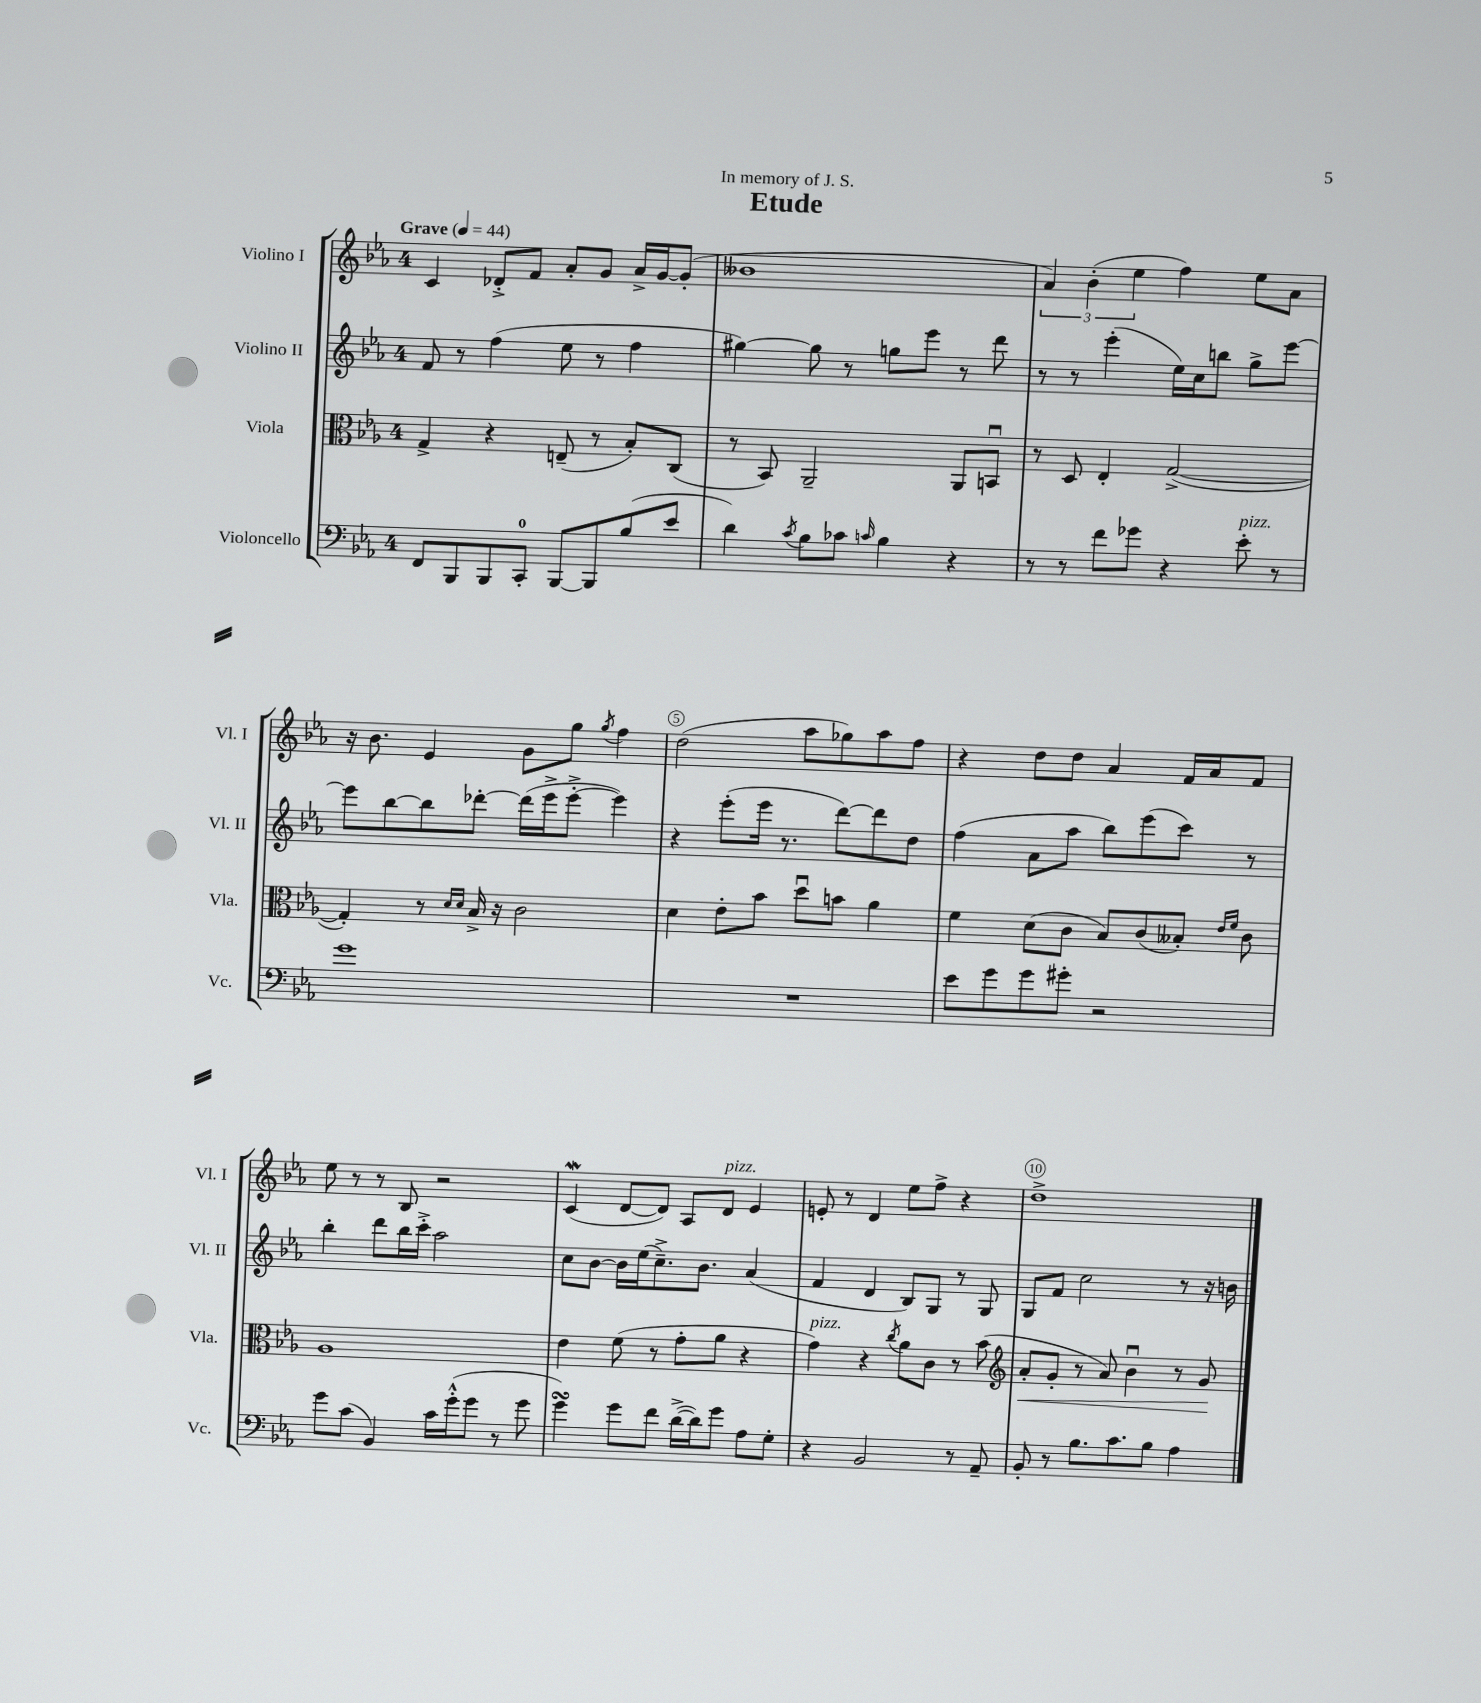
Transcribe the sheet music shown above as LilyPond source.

\header { title = "Etude" dedication = "In memory of J. S." }
<<
\new StaffGroup <<
\new Staff = "s0" \with { instrumentName = "Violino I" shortInstrumentName = "Vl. I" } {
    \clef treble \key ees \major \once \override Staff.TimeSignature.style = #'single-digit \time 4/4 \tempo "Grave" 4 = 44
    c'4 des'8-.-> f'8 aes'8-. g'8 aes'16-> g'16~ g'8-.( |
    beses'1 |
    \tuplet 3/2 { aes'4) bes'4-.( ees''4 } f''4) ees''8 aes'8 |
    r16 bes'8. ees'4 g'8 g''8 \acciaccatura { g''8 } f''4 |
    d''2( aes''8 ges''8) aes''8 f''8 |
    r4 d''8 d''8 aes'4 f'16 aes'16 f'8 |
    ees''8 r8 r8 bes8 r2 |
    c'4\mordent( d'8~ d'8) aes8 d'8^\markup { \italic "pizz." } ees'4 |
    e'8-. r8 d'4 ees''8 f''8-> r4 |
    d''1-> \bar "|." |
}
\new Staff = "s1" \with { instrumentName = "Violino II" shortInstrumentName = "Vl. II" } {
    \clef treble \key ees \major \once \override Staff.TimeSignature.style = #'single-digit \time 4/4
    f'8 r8 f''4( ees''8 r8 f''4 |
    gis''4~) gis''8 r8 g''8 ees'''8 r8 d'''8 |
    r8 r8 ees'''4-.( ees''16) c''16 b''8 g''8-> ees'''8~ |
    ees'''8 bes''8~ bes''8 des'''8~-. des'''16( ees'''16-> ees'''8~-.-> ees'''4) |
    r4 ees'''8-.( ees'''16 r8. d'''8~) d'''8 d''8 |
    f''4( aes'8 aes''8 bes''8) ees'''8( c'''8) r8 |
    bes''4-. d'''8 bes''16 c'''16-.-> aes''2 |
    c''8 bes'8~ bes'16 ees''16( c''8.--->) bes'8. aes'4( |
    f'4 d'4 bes8) g8 r8 g8 |
    g8 f'8 c''2 r8 r16 b'16 \bar "|." |
}
\new Staff = "s2" \with { instrumentName = "Viola" shortInstrumentName = "Vla." } {
    \clef alto \key ees \major \once \override Staff.TimeSignature.style = #'single-digit \time 4/4
    g4-> r4 e8--( r8 bes8-.) c8( |
    r8 bes,8) aes,2-- aes,8 b,8\downbow |
    r8 d8 ees4-. g2~->( |
    g4-.) r8 \grace { d'16 d'16 } bes16-> r16 c'2 |
    d'4 ees'8-. bes'8 d''8\downbow b'8 aes'4 |
    f'4 d'8( c'8 bes8) c'8( beses8-.) \grace { ees'16 f'16 } c'8 |
    aes1 |
    ees'4 f'8( r8 g'8-. aes'8 r4 |
    g'4^\markup { \italic "pizz." }) r4 \acciaccatura { c''8 } aes'8 c'8 r8 bes'8( |
    \clef treble aes'8-.\< g'8-. r8 aes'8) bes'4\downbow r8 g'8\! \bar "|." |
}
\new Staff = "s3" \with { instrumentName = "Violoncello" shortInstrumentName = "Vc." } {
    \clef bass \key ees \major \once \override Staff.TimeSignature.style = #'single-digit \time 4/4
    f,8 bes,,8 bes,,8 c,8-0-. bes,,8~ bes,,8 bes8( ees'8 |
    d'4) \acciaccatura { c'8 } bes8 ces'8 \grace { c'16 } bes4 r4 |
    r8 r8 f'8 ges'8 r4 ees'8-.^\markup { \italic "pizz." } r8 |
    g'1 |
    R1 |
    ees'8 g'8 g'8 gis'8-. r2 |
    g'8 c'8( bes,4) c'16 g'16-.-^( g'8 r8 g'8 |
    g'4\turn) g'8 f'8 d'16~->( d'16) g'8 aes8 g8-. |
    r4 bes,2 r8 aes,8-- |
    bes,8-. r8 bes8. c'8. bes8 aes4 \bar "|." |
}
>>
>>
\layout { \context { \Score \override BarNumber.break-visibility = ##(#f #t #t) barNumberVisibility = #(every-nth-bar-number-visible 5) \override BarNumber.stencil = #(make-stencil-circler 0.1 0.3 ly:text-interface::print) } }
